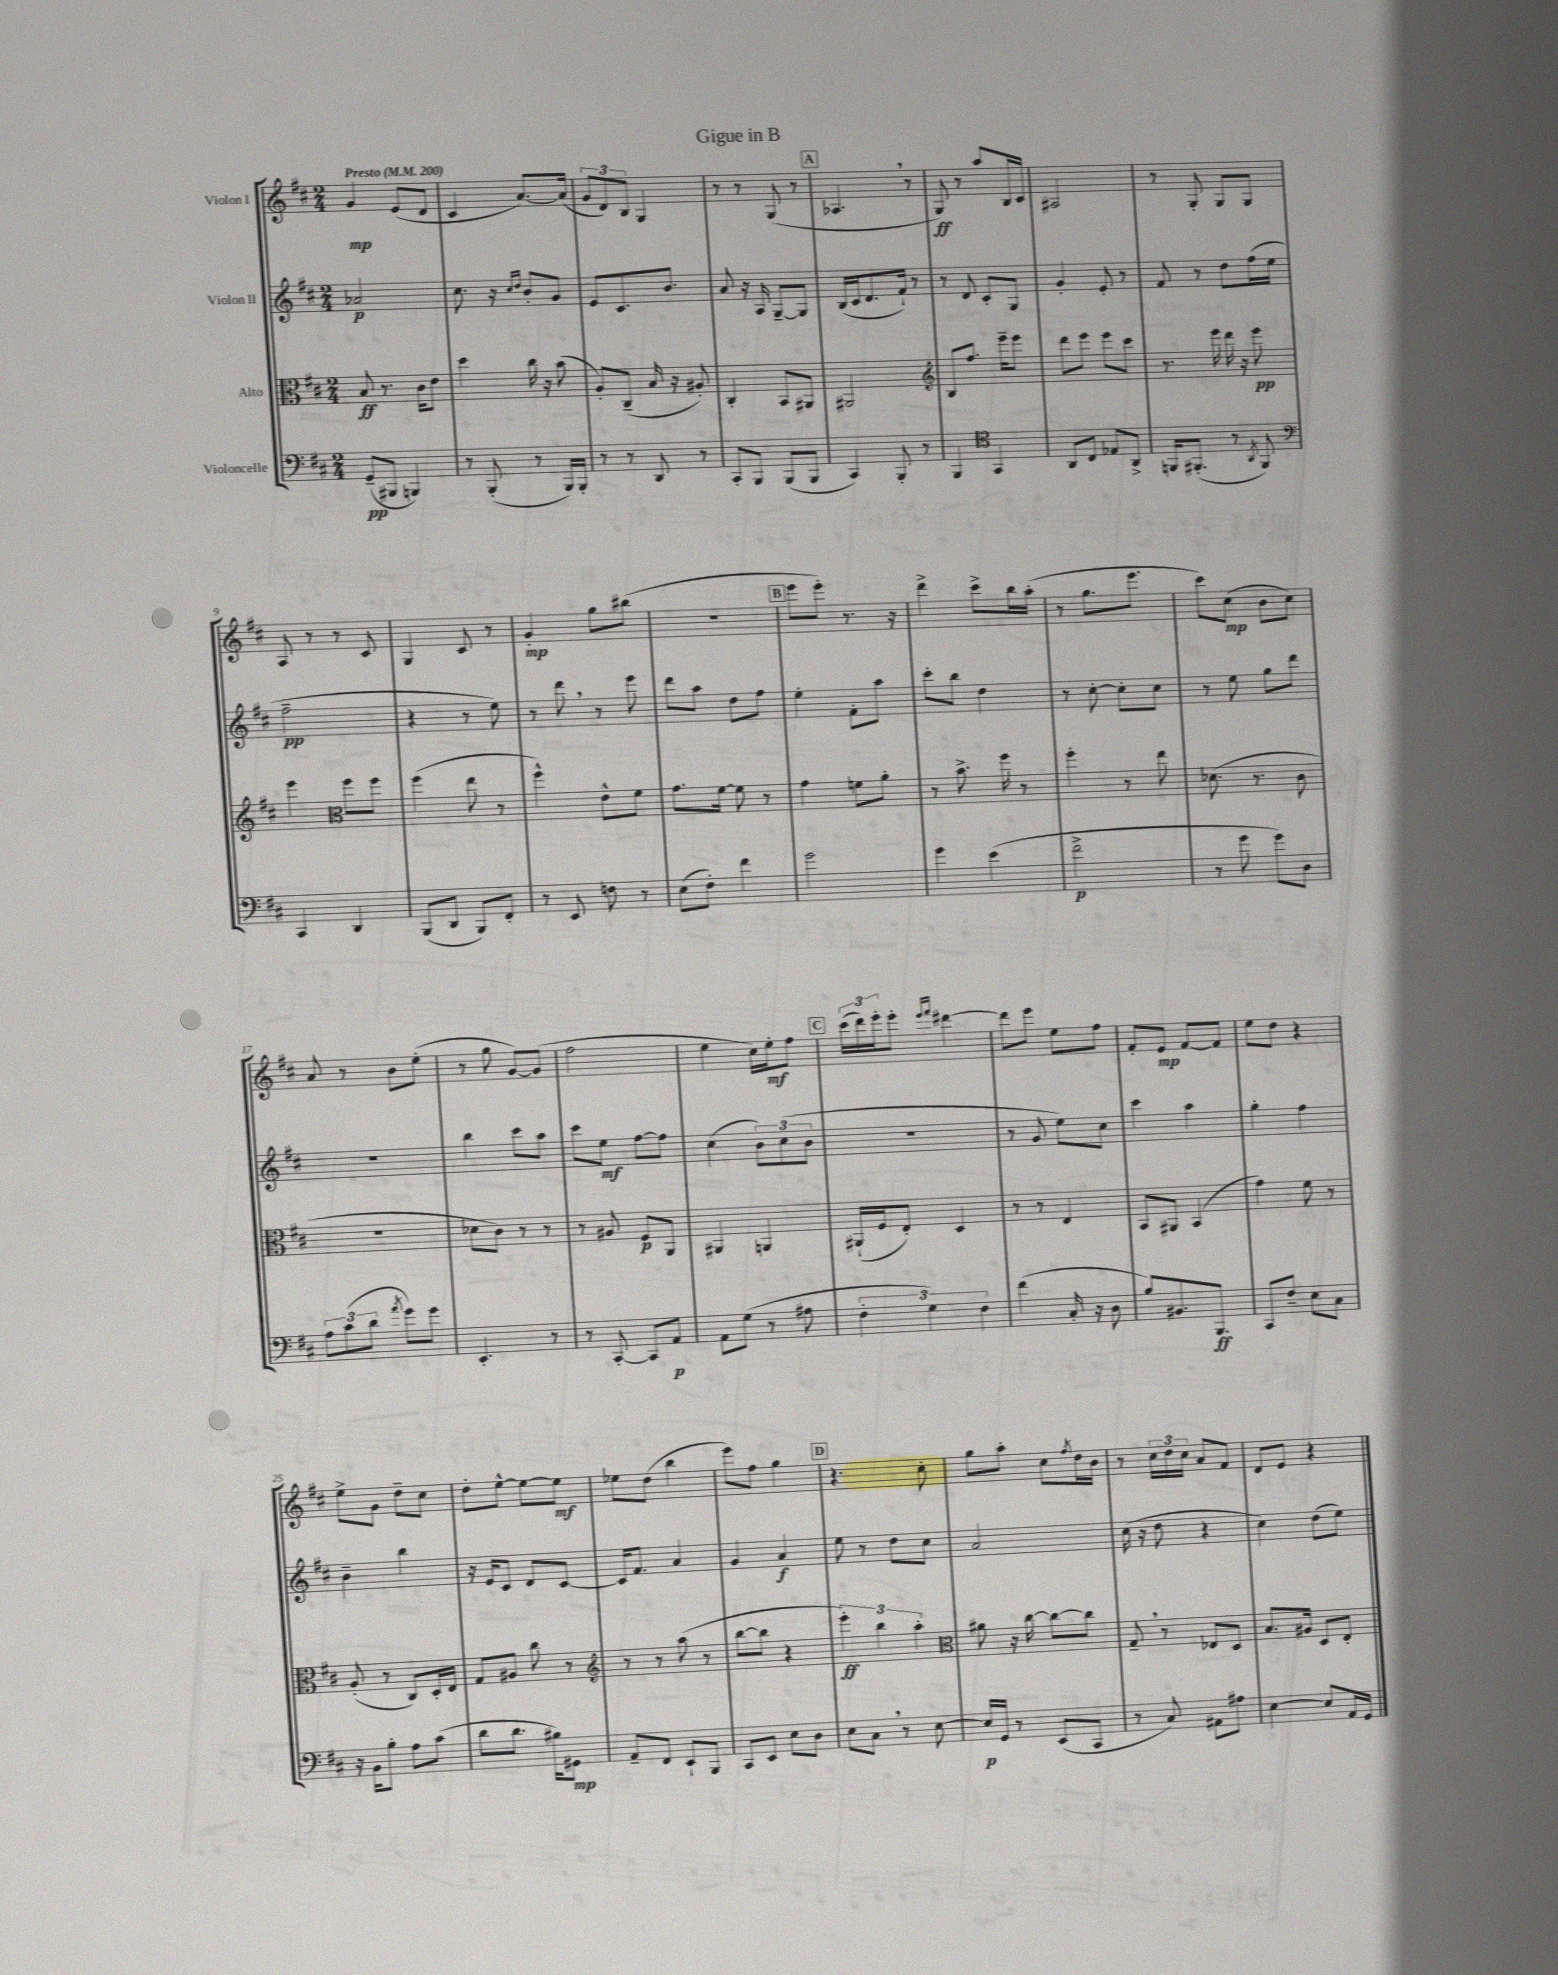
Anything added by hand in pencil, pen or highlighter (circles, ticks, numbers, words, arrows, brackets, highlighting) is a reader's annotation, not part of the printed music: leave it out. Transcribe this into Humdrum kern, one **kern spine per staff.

**kern	**kern	**kern	**kern
*staff4	*staff3	*staff2	*staff1
*clefF4	*clefC3	*clefG2	*clefG2
*k[f#c#]	*k[f#c#]	*k[f#c#]	*k[f#c#]
*M2/4	*M2/4	*M2/4	*M2/4
*MM200	*MM200	*MM200	*MM200
(8GG~/L	8B/	2a-/	4g/
8BBB#/J	8.r	.	.
4BBB/)	.	.	(8e/L
.	16c#\LK	.	.
.	8e\J	.	8d/J
=	=	=	=
8r	4dd\	8.cc#\	4c#/
(8BBB'/	.	.	.
.	.	16r	.
.	.	16qqcc#/LL	.
.	.	16qqdd/JJ	.
8r	16cc#\	8b'/L	[8.a/L)
.	16r	.	.
16BBB/LL)	(8b\	8g/J	.
16BBB'/JJ	.	.	(16a/]Jk
=	=	=	=
8r	8A'/L)	8e/L	12g/L
.	.	.	12d/)
8r	(8C#~/J	8.c#/	.
.	.	.	12B/J
8DD/	16B/	.	4G/
.	16r	8.b/J	.
8r	8A#'/)	.	.
=	=	=	=
8CC#'/L	4C#'/	8a/	8r
8BBB/J	.	16r	8r
.	.	16A/	.
(8BBB/L	8BB/L	[8G~/L	(8G/
8BBB/J	8AA#/J	8G/]J	8r
=	=	=	=
4CC#/)	2AA#/	(16B/LL	4.A-/
.	.	16c#/J	.
.	.	8.d/	.
8BBB'/	.	.	.
.	.	16f#`/Jk)	.
8r	.	8r	8r
=	=	=	=
*	*clefG2	*	*
4BBB/	8B/L	8r	8G/)
.	8.ff#/J	8d/	8r
*clefC4	*	*	*
4GG/	.	8c#'/L	8aa/L
.	16eee~\LK	.	.
.	8eee\J	8G/J	16B/L
.	.	.	16c#/JJ
=	=	=	=
8AA/L	8ddd\L	4g'/	2A#/
8C#/J	8eee\J	.	.
8E-/L	8eee\L	8e'/	.
8AA^/J	8ccc#\J	8r	.
=	=	=	=
16FF/LK	8.r	8f#/	8r
(8.FF#'/J	.	.	.
.	.	8r	8G'/
.	16eee\	.	.
8r	16ddd\	8dd\L	8G/L
.	16r	.	.
8qAA/	.	.	.
8FF#/)	8eee\	(16ff#\L	8G/J
.	.	16ee\JJ	.
=	=	=	=
*clefF4	*	*	*
4CC#/	4eee\	2ff#~\	8A/
.	.	.	8r
*	*clefC3	*	*
4DD/	8ff#\L	.	8r
.	8ff#\J	.	8c#/
=	=	=	=
(8BBB/L	(4ff#\	4r	4G/
8DD/J	.	.	.
8BBB/L)	8ee\	8r	8c#/
8FF#'/J	8r	8ee\)	8r
=	=	=	=
8r	4ff#^^\)	8r	4g'/
8EE/	.	8ddd\	.
8F\	8e^^\L	8r	8gg\L
8r	8f#\J	8eee\	(8bb#\J
=	=	=	=
(8E\L	8.g\L	8ddd\L	2r
8F#'\J)	.	8aa\J	.
.	[16f#\Jk	.	.
4f#\	8f#\]	8dd\L	.
.	8r	8ff#\J	.
=	=	=	=
2g\	4g\	4ee'\	8eee\L
.	.	.	8eee'\J)
.	8f\L	8f#'\L	8.r
.	8a'\J	8aa\J	.
.	.	.	16r
=	=	=	=
4g\	8r	8ccc#'\L	4ddd^\
.	8.b^\	8bb\J	.
(4e\	.	4dd\	8ccc#^\L
.	16ff#\	.	.
.	8r	.	16bb\L
.	.	.	(16aa'\JJ
=	=	=	=
2f#^\	4ff#'\	8r	8r
.	.	[8cc#'\	8.gg\L
.	8r	8cc#'\]L	.
.	.	.	8.eee\J
.	8ee\	8cc#\J	.
=	=	=	=
8r	(8.d-\	8r	8ccc#\L)
8g\	.	8ee\	(8cc#\J
.	8.r	.	.
8g\L)	.	8gg\L	8b\L
8D\J	8c#\	8ddd\J	8cc#\J)
=	=	=	=
12A\L	2r	2r	8a/
(12c#\	.	.	.
.	.	.	8r
12d\J	.	.	.
8qa/	.	.	.
8g\L)	.	.	8b\L
8g\J	.	.	(8ee'\J
=	=	=	=
4.EE'/	8d-\L	4bb\	8r
.	8c#\J)	.	8gg\
.	8r	8ccc#\L	[8g/L)
8r	8r	8aa\J	(8g/]J
=	=	=	=
8r	8r	8ccc#\L	2ff#\
[8CC#'/	8A#/	8ee\J	.
8CC#/]L	8F#/L	[8ff#\L	.
8AA/J	8AA/J	8ff#\]J	.
=	=	=	=
8AA\L	4AA#/	(4cc#\	4ee\
(8G\J	.	.	.
8r	4AA/	12b\L)	16cc#\LL)
.	.	.	16ee'\J
.	.	(12cc#\	.
8A#\	.	.	8ff#\J
.	.	12b\J	.
=	=	=	=
6F#'\	(16AA#`/LL	2r	(24ccc#\LL
.	.	.	24ddd\)
.	16F#/J	.	.
.	.	.	24eee'\J
.	8E'/J)	.	8eee'\J
6G\)	.	.	.
.	.	.	16qqeee/LL
.	.	.	16qqfff#/JJ
.	4D/	.	[4ddd#\
6F#\	.	.	.
=	=	=	=
(4f#\	8r	8r	8ddd#\]L
.	8r	8g/	8eee\J
16C#'/	4E/	8ee\L)	8ee\L
16r	.	.	.
8D\	.	8cc#\J	8ff#\J
=	=	=	=
8B/L)	8BB/L	4ccc#\	8f#'/L
8.BB#/	8AA#/J	.	8e/J
.	(4BB/	4aa\	[8f#/L
8.BBB/J	.	.	.
.	.	.	8f#/]J
=	=	=	=
8CC#/L	4g\)	4gg'\	8ee\L
8F#~/J	.	.	8dd\J
8E\L	8f#\	4ff#\	4r
8C#\J	8r	.	.
=	=	=	=
16r	(8A'/	4b~\	8ee^\L
16BB\LK	.	.	.
8B'\J	8r	.	8g\J
8A\L	8C#/L)	4bb\	8dd~\L
(8c#\J	16D'/L	.	8cc#\J
.	16E/JJ	.	.
=	=	=	=
8d\L	8G/L	16r	8dd'\L
.	.	16e/LK	.
8.d\J	8A#/J	8c#/J	[8ee^^\J
.	8cc#\	8d/L	8ee\_L
16B#\LK)	.	.	.
8GG#\J	8r	[8c#/J	8ee\]J
=	=	=	=
*	*clefG2	*	*
8AA~/L	8r	16c#/]LK	8ee-\L
.	.	8.f#/J	.
8FF#/J	8r	.	(8dd\J
8EE`/L	(8aa\	4a/	4bb\
8BBB/J	8r	.	.
=	=	=	=
8CC#/L	[8bb\L	4g/	8eee\L)
8EE/J	8bb\]J	.	8ff#\J
8E\L	4r	4a/	4gg\
8D\J	.	.	.
=	=	=	=
8E\L	6eee'\)	8ee\	4.r
8C#\J	.	8r	.
.	6bb\	.	.
8r	.	8dd\L	.
.	6aa'\	.	.
[8E\	.	8cc#\J	8cc#'\
=	=	=	=
*	*clefC3	*	*
16E/]LL	8a#\	2a/	8gg\L
16GG/JJ	.	.	.
8r	16r	.	8aa'\J
.	[16cc#\	.	.
(8EE/L	8cc#\_L	.	8cc#\L
.	.	.	8qff#/
8CC#/J	8cc#\]J	.	16dd\L
.	.	.	16b\JJ
=	=	=	=
8r	8G~/	(16cc#\	8r
.	.	16r	.
8C#/)	8r	8dd\	24cc#\LL
.	.	.	24dd\
.	.	.	24cc#\JJ
8AA#\L	8E-/L	4r	8a/L
8A#\J	8D/J	.	8f#/J
=	=	=	=
[4E\	8.B/L	4cc#\)	8d/L
.	.	.	8e/J
.	16A#/Jk	.	.
8E/]L	8D/L	(8dd\L	4r
16AA/L	8E'/J	8ee\J)	.
16GG/JJ	.	.	.
==	==	==	==
*-	*-	*-	*-
